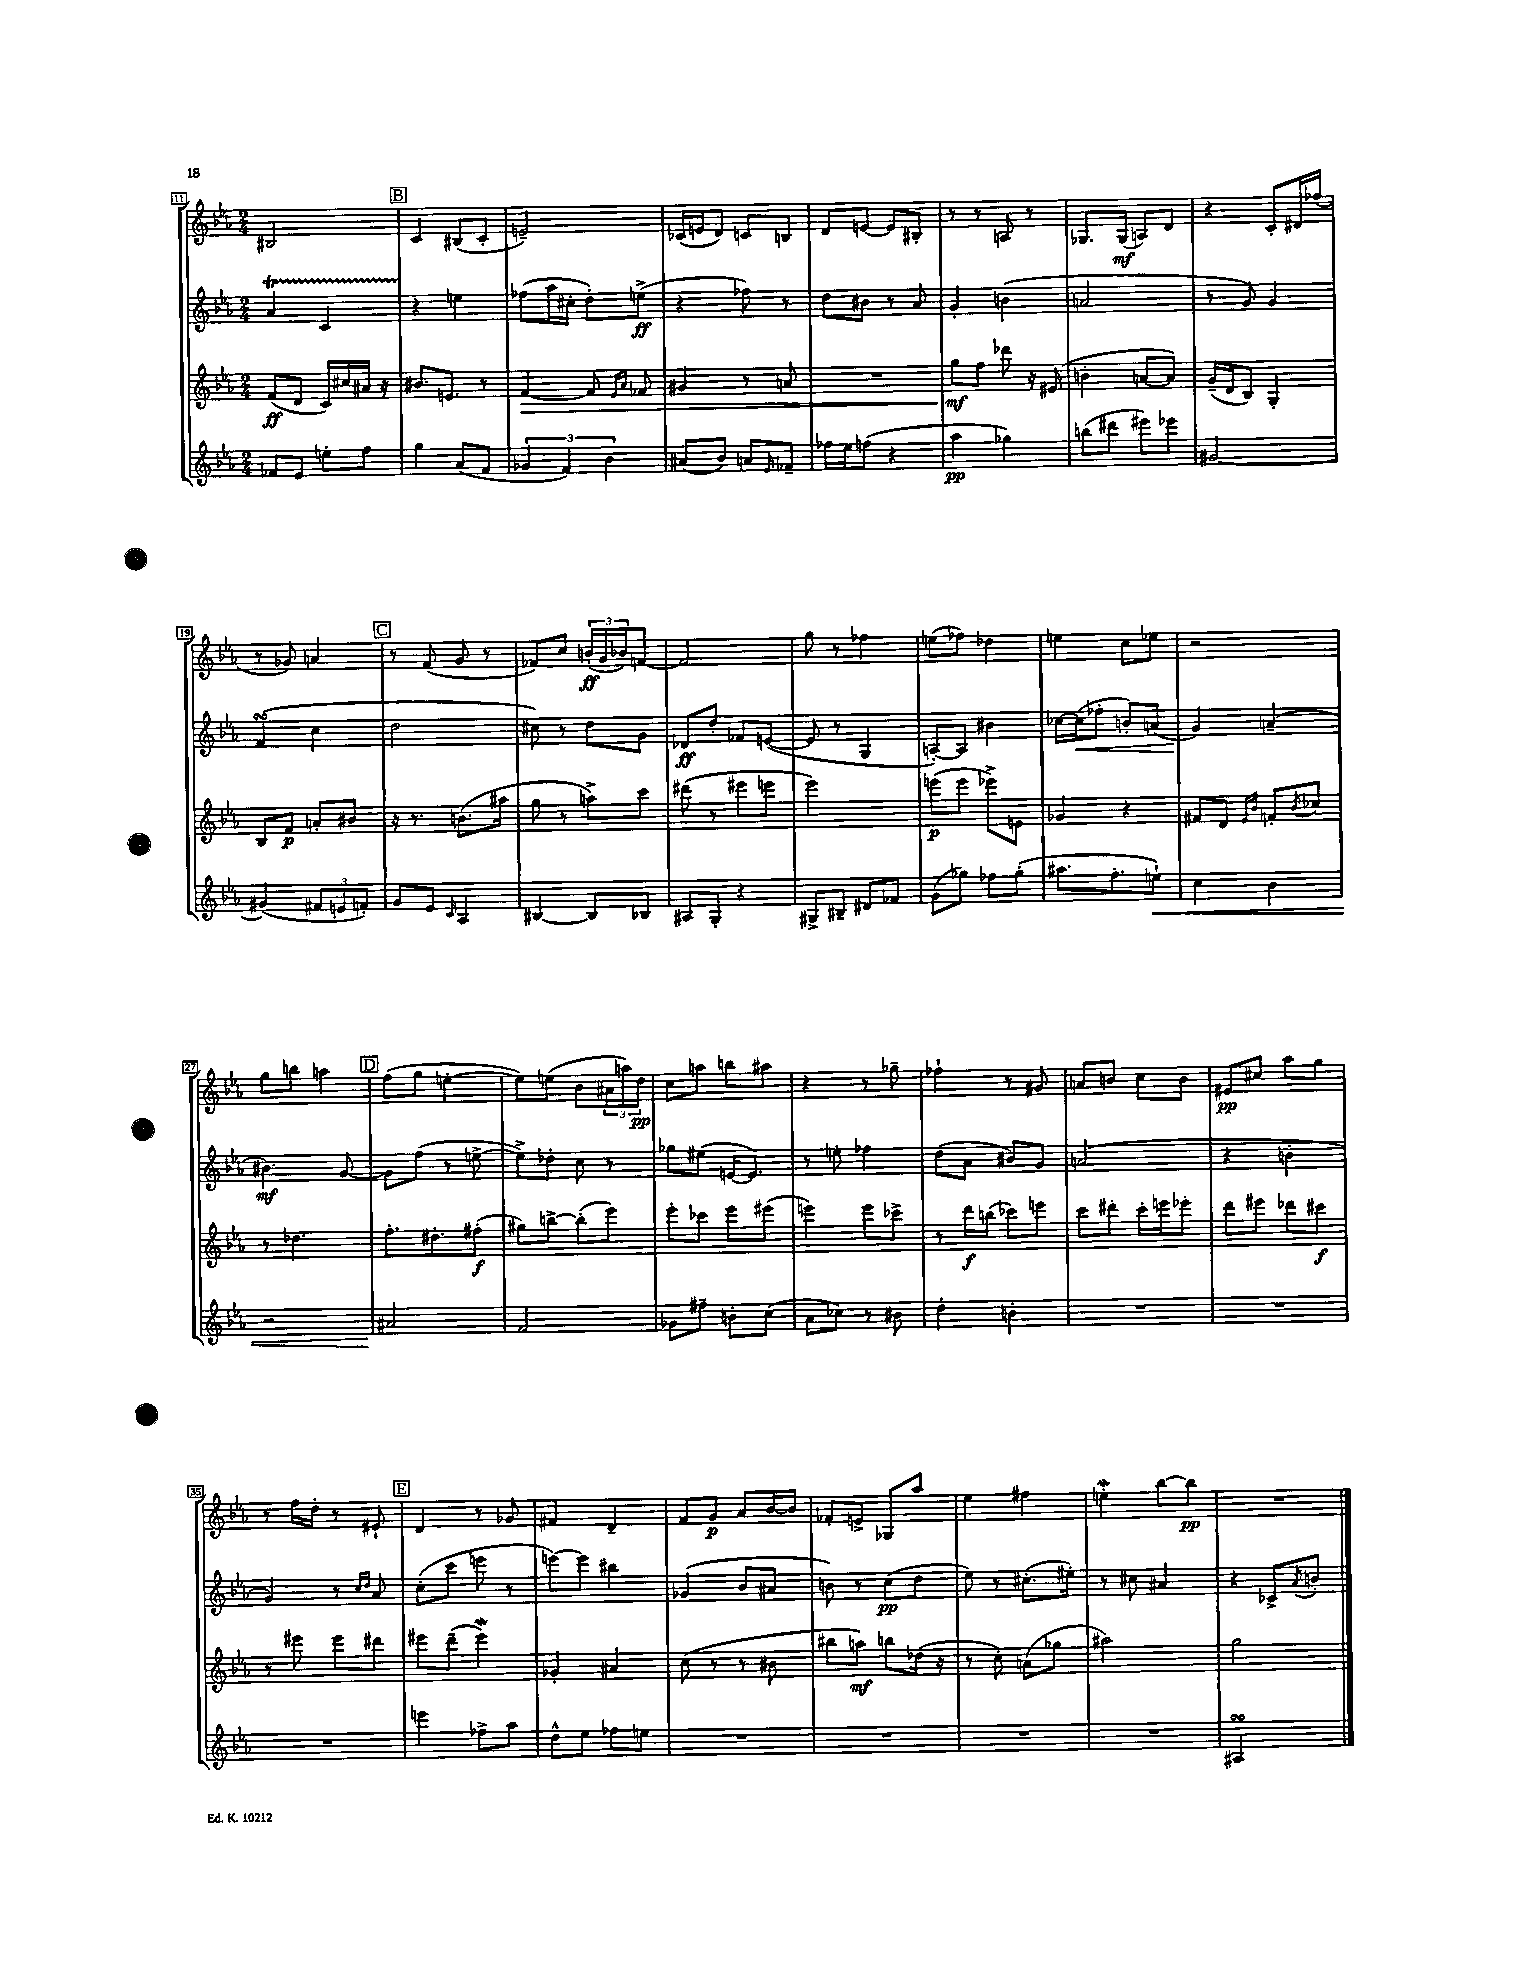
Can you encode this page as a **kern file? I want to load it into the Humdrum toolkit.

**kern	**dynam	**kern	**dynam	**kern	**dynam	**kern	**dynam
*part4	*part4	*part3	*part3	*part2	*part2	*part1	*part1
*staff4	*staff4	*staff3	*staff3	*staff2	*staff2	*staff1	*staff1
*clefG2	*	*clefG2	*	*clefG2	*	*clefG2	*
*k[b-e-a-]	*	*k[b-e-a-]	*	*k[b-e-a-]	*	*k[b-e-a-]	*
*M2/4	*	*M2/4	*	*M2/4	*	*M2/4	*
=11	=11	=11	=11	=11	=11	=11	=11
8f-X/L	.	(8f/L	ff	4a-T/	.	2B#X/	.
8e-/J	.	8d/J	.	.	.	.	.
8een'\L	.	16c/LL)	.	4cTTT/	.	.	.
.	.	16cc#X/	.	.	.	.	.
8ff\J	.	16a#X/JJ	.	.	.	.	.
.	.	16r	.	.	.	.	.
!!LO:REH:place=s1:t=B
=12	=12	=12	=12	=12	=12	=12	=12
4gg\	.	8.b#X/L	.	4r	.	4c/	.
.	.	8.en/J	.	.	.	.	.
(8a-/L	.	.	.	4een\	.	(8B#X/L	.
8f/J	.	8r	.	.	.	8c'/J	.
=13	=13	=13	=13	=13	=13	=13	=13
!	!	!	!LO:HP:b	!	!	!	!
6g-X/	.	[4f/	>	(8ff-X\L	.	2en~/)	.
.	.	.	.	16aa-\L	.	.	.
6f/)	.	.	.	.	.	.	.
.	.	.	.	16cc#X'\JJ	.	.	.
.	.	8f/]	.	8dd'\L)	.	.	.
6b-\	.	.	.	.	.	.	.
.	.	16qqe-/LL	.	.	.	.	.
.	.	16qqa-/JJ	.	.	.	.	.
.	.	8f-X/	.	(8een^\J	ff	.	.
=14	=14	=14	=14	=14	=14	=14	=14
(8a#X/L	.	4g#X/	.	4r	.	(16c-X/LL	.
.	.	.	.	.	.	16en/J	.
8b-/J)	.	.	.	.	.	8d/J)	.
8an/L	.	8r	.	8ff-X\)	.	8cn/L	.
16qqe-/	.	.	.	.	.	.	.
8f-X~/J	.	8an/	.	8r	.	8Bn/J	.
=15	=15	=15	=15	=15	=15	=15	=15
16ff-X\LL	.	2r	.	8dd\L	.	8d/L	.
16ee-\J	.	.	.	.	.	.	.
(8ffn\J	.	.	.	8b#X\J	.	[8en/J	.
4r	.	.	.	8r	.	8e/L]	.
.	.	.	.	8a-/	.	8B#X'/J	.
=16	=16	=16	=16	=16	=16	=16	=16
4aa-\	pp	8gg\L	mf	4g'/	.	8r	.
.	.	8ff\J	]	.	.	8r	.
4gg-X\)	.	8ddd-X\	.	(4bn\	.	8An/	.
.	.	16r	.	.	.	8r	.
.	.	(16e#X/	.	.	.	.	.
=17	=17	=17	=17	=17	=17	=17	=17
(8bbn\L	.	4bn'\	.	2an/	.	8.G-X/L	.
8ddd#X\J	.	.	.	.	.	.	.
.	.	.	.	.	.	(16G-/Jk	mf
8eee#X\L)	.	[8an/L	.	.	.	8An/L)	.
8eee-X\J	.	8a/J])	.	.	.	8d/J	.
=18	=18	=18	=18	=18	=18	=18	=18
[2g#X/	.	(16g~/LL	.	8r	.	4r	.
.	.	16d/J	.	.	.	.	.
.	.	8B-/J)	.	8g/)	.	.	.
.	.	4G'/	.	4g/	.	8c'/L	.
.	.	.	.	.	.	16d#X/L	.
.	.	.	.	.	.	(16ff-X/JJ	.
!!LO:LB:g=z
=19	=19	=19	=19	=19	=19	=19	=19
(4g#X/]	.	8B-/L	.	(4fsSSS/	.	8r	.
.	.	8f/J	p	.	.	8g-X/)	.
12f#X/L	.	8an'/L	.	4cc\	.	4an/	.
12en/	.	.	.	.	.	.	.
.	.	8b#X/J	.	.	.	.	.
12fn'/J)	.	.	.	.	.	.	.
!!LO:REH:place=s1:t=C
=20	=20	=20	=20	=20	=20	=20	=20
8g/L	.	16r	.	2dd\	.	8r	.
.	.	8.r	.	.	.	.	.
8e-/J	.	.	.	.	.	(8f/	.
16qqc/	.	.	.	.	.	.	.
4A-/	.	(8.bn\L	.	.	.	8g/	.
.	.	.	.	.	.	8r	.
.	.	16aa#X\Jk	.	.	.	.	.
=21	=21	=21	=21	=21	=21	=21	=21
[4B#X/	.	8gg\	.	8cc#X\)	.	8f-X/L)	.
.	.	8r	.	8r	.	8cc/J	.
8B#/L]	.	8aan^\L)	.	8dd\L	.	(24bn'/LL	ff
.	.	.	.	.	.	24g/	.
.	.	.	.	.	.	24b-X/J)	.
8B-X/J	.	8ccc\J	.	8g\J	.	[8fn/J	.
=22	=22	=22	=22	=22	=22	=22	=22
8A#X/L	.	(8ddd#X\	.	8d-X/L	ff	2f/]	.
8G'/J	.	8r	.	8dd'/J	.	.	.
4r	.	8eee#X\L	.	8f-X/L	.	.	.
.	.	8eeen\J	.	([8en/J	.	.	.
=23	=23	=23	=23	=23	=23	=23	=23
8G#X^/L	.	2eee-\)	.	8e/]	.	8gg\	.
8B#X~/J	.	.	.	8r	.	8r	.
8d#X/L	.	.	.	4G/	.	4ff-X\	.
8f-X/J	.	.	.	.	.	.	.
=24	=24	=24	=24	=24	=24	=24	=24
(8g\L	.	(8eeen\L	p	[8An'/L)	.	(8een\L	.
8gg-X\J)	.	8eee\J	.	8A/J]	.	8ff-X\J)	.
8ff-X\L	.	8eee-X^\L)	.	4b#X\	.	4dd-X\	.
(8gg-'\J	.	8en\J	.	.	.	.	.
=25	=25	=25	=25	=25	=25	=25	=25
8.aa#X\L	.	4g-X/	.	[16cc-X\LL	.	4een\	.
!	!	!	!	!	!LO:HP:b	!	!
.	.	.	.	(16cc-\J]	<	.	.
.	.	.	.	8ff-X'\J	.	.	.
8.ff'\	.	.	.	.	.	.	.
.	.	4r	.	8bn'/L)	.	8cc\L	.
!	!LO:HP:b	!	!	!	!	!	!
8een`\J)	<	.	.	(8an/J	.	8ee-X\J	.
=26	=26	=26	=26	=26	=26	=26	=26
4cc\	.	8f#X/L	.	4g/)	.	2r	.
.	.	8d/J	.	.	.	.	.
.	.	16qqe-/LL	.	.	.	.	.
.	.	16qqb-/JJ	.	.	.	.	.
4b-\	.	8fn'/L	.	(4an~/	[	.	.
.	.	8qb-/	.	.	.	.	.
.	.	8cc-X/J	.	.	.	.	.
!!LO:LB:g=z
=27	=27	=27	=27	=27	=27	=27	=27
2r	.	8r	.	4.b#X\)	mf	8gg\L	.
.	.	4.dd-X\	.	.	.	8bbn\J	.
.	.	.	.	.	.	4aan\	.
.	.	.	.	[8g/	.	.	.
!!LO:REH:place=s1:t=D
=28	=28	=28	=28	=28	=28	=28	=28
2a#X/	.	8.ff'\L	.	8g\L]	.	(8ff\L	.
.	.	.	.	(8ff\J	.	8gg\J	.
.	.	8.dd#X'\	.	.	.	.	.
.	.	.	.	8r	.	[4een'\	.
.	.	(8ff#X'\J	f	[8een^\	.	.	.
.	[	.	.	.	.	.	.
=29	=29	=29	=29	=29	=29	=29	=29
2f/	.	8gg#X\L)	.	8ee^\L])	.	8ee\L])	.
.	.	[8bbn^\J	.	8dd-X'\J	.	(8een\J	.
.	.	(8bb'\L]	.	8cc\	.	8b-\L	.
.	.	8eee-\J)	.	8r	.	24a#X\L	.
.	.	.	.	.	.	24aan\)	.
.	.	.	.	.	.	24dd\JJ	pp
=30	=30	=30	=30	=30	=30	=30	=30
8g-X\L	.	8eee-'\L	.	8gg-X\L	.	8cc\L	.
8ff#X~\J	.	8ccc-X\J	.	(8ee#X\J	.	8aan\J	.
8bn'\L	.	8eee-\L	.	[16en/KL	.	8bbn\L	.
.	.	.	.	8.e/J])	.	.	.
(8cc\J	.	(8eee#X\J	.	.	.	8aa#X\J	.
=31	=31	=31	=31	=31	=31	=31	=31
8a-\L	.	4eeen\)	.	8r	.	4r	.
8cc-X\J)	.	.	.	8een'\	.	.	.
8r	.	8eee\L	.	4ff-X\	.	8r	.
8b#X\	.	8ccc-X^\J	.	.	.	8gg-X~\	.
=32	=32	=32	=32	=32	=32	=32	=32
4dd'\	.	8r	.	(8dd\L	.	4ff-X`\	.
.	.	16ddd\LL	f	8a-\J	.	.	.
.	.	(16bbn\JJ	.	.	.	.	.
4bn'\	.	8ccc-X\L)	.	8b#X/L)	.	8r	.
.	.	8eeen\J	.	8g/J	.	8g#X/	.
=33	=33	=33	=33	=33	=33	=33	=33
2r	.	8ccc\L	.	(2an/	.	8an/L	.
.	.	8ddd#X'\J	.	.	.	8bn/J	.
.	.	16ccc'\LL	.	.	.	8cc\L	.
.	.	16eeen\J	.	.	.	.	.
.	.	8eee-X'\J	.	.	.	8b\J	.
=34	=34	=34	=34	=34	=34	=34	=34
2r	.	8ddd\L	.	4r	.	8e#X/L	pp
.	.	8eee#X\J	.	.	.	8cc#X/J	.
.	.	8ddd-X\L	.	4bn'\	.	8aa-\L	.
.	.	8ccc#X\J	f	.	.	8gg\J	.
!!LO:LB:g=z
=35	=35	=35	=35	=35	=35	=35	=35
2r	.	8r	.	4g/)	.	8r	.
.	.	8eee#X\	.	.	.	16ff\LL	.
.	.	.	.	.	.	16dd'\JJ	.
.	.	8eee#\L	.	8r	.	8r	.
.	.	.	.	16qqcc/LL	.	.	.
.	.	.	.	16qqdd/JJ	.	.	.
.	.	8ddd#X\J	.	8a-/	.	8e#X`/	.
!!LO:REH:place=s1:t=E
=36	=36	=36	=36	=36	=36	=36	=36
4eeen\	.	8eee#X\L	.	(8cc'\L	.	4d/	.
.	.	(8ddd~\J	.	8ccc\J	.	.	.
8ff-X^\L	.	4eee#W\)	.	8eeen\	.	8r	.
8aa-\J	.	.	.	8r	.	8g-X/	.
=37	=37	=37	=37	=37	=37	=37	=37
8dd^^\L	.	4g-X'/	.	[8eeen\L)	.	4f#X/	.
8ee-\J	.	.	.	8eee\J]	.	.	.
8ff-X\L	.	4a#X/	.	4bb#X\	.	4d~/	.
8een\J	.	.	.	.	.	.	.
=38	=38	=38	=38	=38	=38	=38	=38
2r	.	(8cc\	.	(4g-X/	.	8f/L	.
.	.	8r	.	.	.	8g/J	p
.	.	8r	.	8b-/L	.	8a-/L	.
.	.	8b#X\	.	8a#X/J	.	[16b-/L	.
.	.	.	.	.	.	16b-/JJ]	.
=39	=39	=39	=39	=39	=39	=39	=39
2r	.	8bb#X\L	.	8bn\)	.	8f-X'/L	.
.	.	8aan\J)	mf	8r	.	8en^/J	.
.	.	8bbn\L	.	(8cc\L	pp	8G-X/L	.
.	.	(16dd-X\Jk	.	8dd\J	.	8aa-/J	.
.	.	16r	.	.	.	.	.
=40	=40	=40	=40	=40	=40	=40	=40
2r	.	8r	.	8ee-\)	.	4ee-\	.
.	.	8cc'\)	.	8r	.	.	.
.	.	(8an\L	.	(8.cc#X'\L	.	4ff#X\	.
.	.	8gg-X\J	.	.	.	.	.
.	.	.	.	16ee#X'\Jk)	.	.	.
=41	=41	=41	=41	=41	=41	=41	=41
2r	.	2aa#X\)	.	8r	.	4eenW'\	.
.	.	.	.	8cc#X\	.	.	.
.	.	.	.	4a#X/	.	[8bb-\L	.
.	.	.	.	.	.	8bb-\J]	pp
=42	=42	=42	=42	=42	=42	=42	=42
2A#XsSsS/	.	2gg\	.	4r	.	2r	.
.	.	.	.	8c-X^/L	.	.	.
.	.	.	.	8qa-/	.	.	.
.	.	.	.	8bn'/J	.	.	.
==	==	==	==	==	==	==	==
*-	*-	*-	*-	*-	*-	*-	*-
